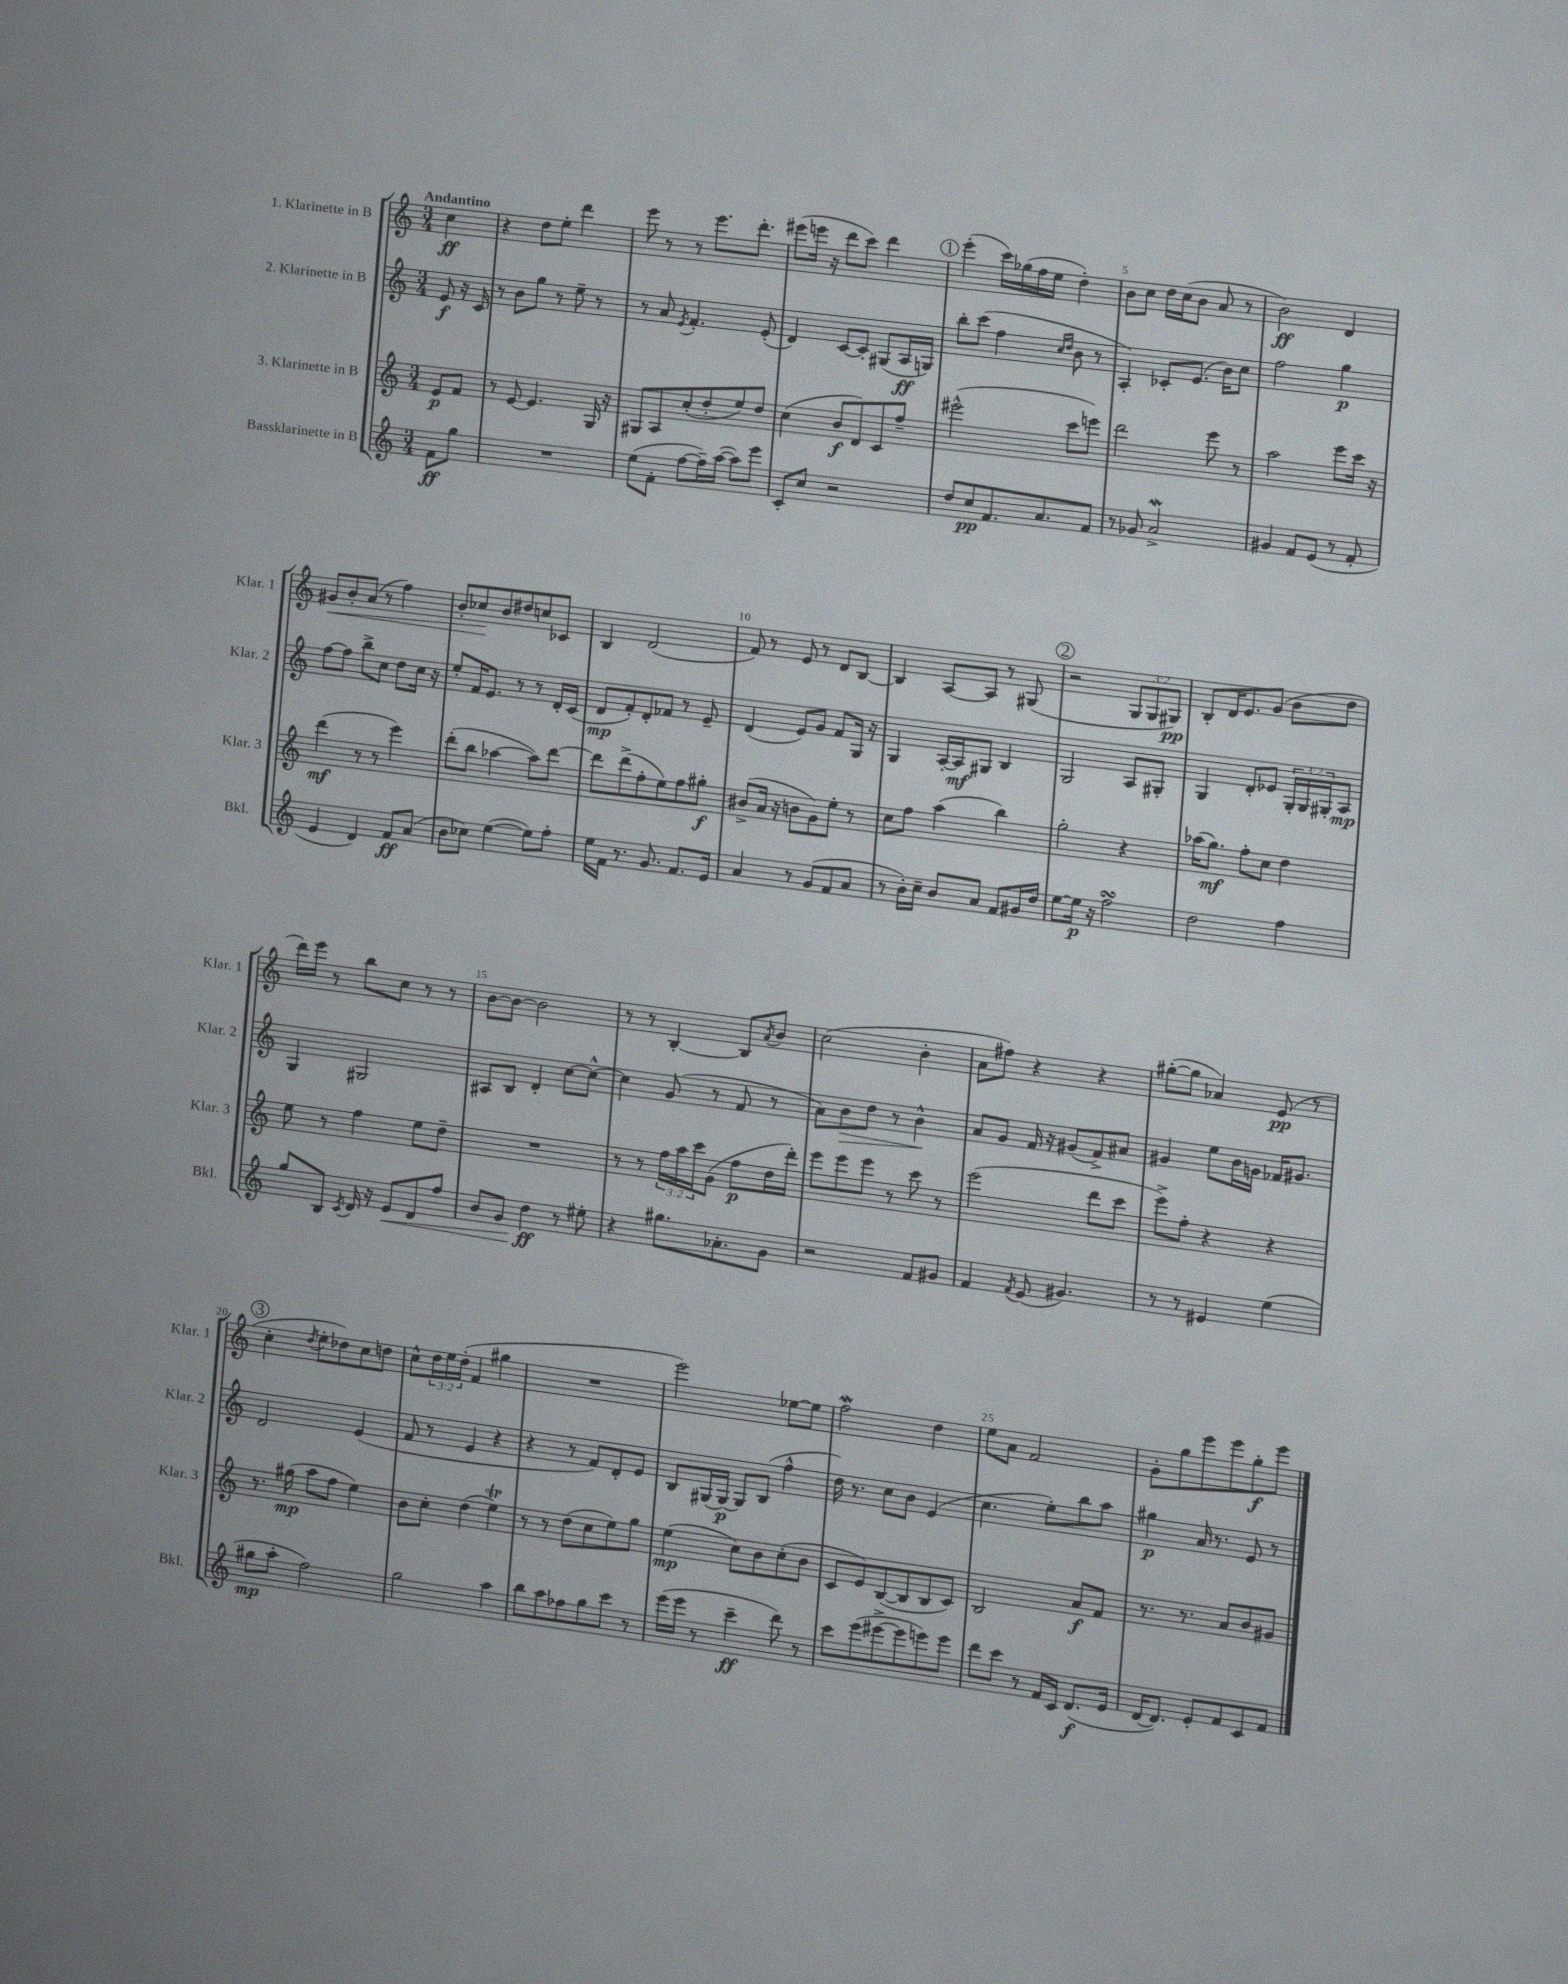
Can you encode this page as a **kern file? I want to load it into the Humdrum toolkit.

**kern	**kern	**kern	**kern
*staff4	*staff3	*staff2	*staff1
*clefG2	*clefG2	*clefG2	*clefG2
*k[]	*k[]	*k[]	*k[]
*M3/4	*M3/4	*M3/4	*M3/4
8f	8e	8e	4cc
8gg	8f	16r	.
.	.	16c	.
=	=	=	=
2.r	8r	8r	4r
.	[8e	8b	.
.	4.e]	8gg	8dd
.	.	8r	8ee'
.	.	8ee~	4ddd
.	16G	8r	.
.	16r	.	.
=	=	=	=
(8ee	8G#	8r	8eee
8f'	8A	8a	8r
.	.	8qe	.
[8ff	(8cc'	4.f'	8r
16ff~])	8dd'	.	8.eee
([16aa	.	.	.
8aa])	8ee)	.	.
.	.	.	8.ddd'
8eee	8dd	(8e'	.
=	=	=	=
8c'	(4cc	4d)	(8eee#
8cc	.	.	16eee
.	.	.	16r
2r	8b	[8c	8ddd
.	8d)	8c']	8ccc)
.	8c	(8G#	4ddd
.	8ff~	16A	.
.	.	16G)	.
=	=	=	=
8dd	(2eee#^^	8bb'	(4eee'
8cc	.	(8ccc	.
8.f	.	4ff	16ccc)
.	.	.	(16gg-
.	.	.	16ff
8.a	.	.	16ee
.	.	16qqcc	.
.	.	16qqdd	.
.	8ccc	8b	4dd')
8f	8eee)	8r	.
=	=	=	=
8r	2ddd	4A')	8b
8g-	.	.	8cc
2a^	.	8c-'	16dd
.	.	.	(16cc
.	.	(8.e	8b
.	8eee	.	8a
.	.	16b)	.
.	8r	8cc	8r
=	=	=	=
4g#	2aa	2ff	2b)
8f	.	.	.
(8e	.	.	.
8r	8eee	4gg	4d
8f'	16ccc	.	.
.	16r	.	.
=	=	=	=
4e	(4ddd	[8ff	8g#
.	.	8ff]	8b'
4d)	8r	8bb^	(8a
.	8r	8cc	8r
8f	4eee)	8dd	4ff)
(8a	.	16cc	.
.	.	16r	.
=	=	=	=
8b	(8ddd'	8ee'	8b'
8cc-)	8bb	16f	8cc-
.	.	8.e	.
([4ee	[4aa-	.	8b
.	.	8r	8dd#
8ee])	8aa-])	8r	8cc
8ff'	[8ddd	16d'	8c-
.	.	(16c	.
=	=	=	=
16ee	8ddd]	8d	4B
16f	.	.	.
8.r	(8ddd^	8f')	.
.	8ff'	8d'	(2d
8.g	.	.	.
.	8ee)	8f-	.
8.f	8ff	8r	.
.	8gg#'	8e~	.
16e	.	.	.
=	=	=	=
4a	(8b#^	(4d	8f)
.	16a	.	8r
.	16r	.	.
8r	8b	8e)	8e
(8g	8g)	8g	8r
8f	8ee'	8f	8d
8a	8r	16G	[8B
.	.	16r	.
=	=	=	=
8r	8cc	4G	4B]
16b')	8ff	.	.
16cc~	.	.	.
8b	(4aa	[16A'	[8A
.	.	16A]	.
8a	.	8G#	8A]
8f	4bb)	4B	8r
16g#	.	.	(8G#
16dd	.	.	.
=	=	=	=
[8ee	2gg'	2G	2r
16ee]	.	.	.
16r	.	.	.
2ff	.	.	.
.	4r	8A	12G
.	.	.	12G
.	.	8G#'	.
.	.	.	12G#)
=	=	=	=
2dd	(16aa-	4G	8B'
.	8.gg)	.	.
.	.	.	16d
.	.	.	8.e
.	8ff'	8d'	.
.	8cc	8e-	(8g
4ff	4dd	24G'	8b
.	.	24G	.
.	.	24G#'	.
.	.	8A	8dd
=	=	=	=
8gg	8ee	4G	16ddd)
.	.	.	16eee
8B	8r	.	8r
8qc	.	.	.
16d	4ff	2G#	8bb
16r	.	.	.
8e	.	.	8cc
8d	8ee	.	8r
8ff	8dd~	.	8r
=	=	=	=
8b	2.r	8A#	[8b
8g	.	8B	8b_
4dd	.	4d'	2b]
8r	.	[8cc	.
8ee#'	.	8cc^^_	.
=	=	=	=
4r	8r	4cc]	8r
.	8r	.	8r
8.gg#	24ff	(8g	[4B'
.	24aa	.	.
.	24ccc	.	.
.	(8g	8r	.
8.a-'	.	.	.
.	8ff	8f	8B]
.	.	.	8qa
8g	16dd	8r	8b
.	16ddd')	.	.
=	=	=	=
2r	8eee	8a)	(2cc
.	8eee	8b	.
.	8eee	8dd	.
.	8r	8r	.
8f	8ccc	4b^^	4b'
8g#	8r	.	.
=	=	=	=
4f	(2eee	8a	8a
.	.	8g	8ff#)
8qf	.	.	.
(8e	.	16f	4r
.	.	16r	.
4.g#)	.	(8g#	.
.	8ddd	8f^)	4r
.	8ccc	8a#	.
=	=	=	=
8r	8eee^)	4g#	([8gg#'
8r	8ff'	.	8gg#]
4e#	4r	8ee	4a-)
.	.	16b	.
.	.	16g	.
(4ee	4r	16f-	(8e
.	.	8.g#	.
.	.	.	8r
=	=	=	=
8gg#	8.r	2d	4cc'
8aa'	.	.	.
.	(16gg#	.	.
.	.	.	8qdd
2ff)	8aa	.	8ee'
.	8ff	.	8dd-)
.	4ee)	(4e	8cc
.	.	.	8dd
=	=	=	=
2gg	8b	8f	8cc^^
.	8cc'	8r	24dd
.	.	.	24ee
.	.	.	(24dd'
.	(4dd	4e	4f
4aa	4ee)	4r	4gg#
=	=	=	=
8bb	8r	4r	2.r
8aa	8r	.	.
8ff-	(8dd	8r	.
8gg	8cc	8f)	.
8ccc	8ee)	8d'	.
8r	8gg	8e	.
=	=	=	=
(16eee	(4ee	8B	2eee)
16eee	.	.	.
8r	.	(16G#	.
.	.	[16G#)	.
4ccc~	8cc)	8G#]	.
.	8b	(8B	.
8ddd)	(8cc'	4ff^^	[8ee-
8r	8b	.	8ee-]
=	=	=	=
8ccc	8c	16dd)	2ff
.	.	8.r	.
(8eee	8e)	.	.
[8eee#^	([8B	8cc	.
8eee#]	8B]	8b	.
8eee)	8B	(4e	4dd
8eee	8c)	.	.
=	=	=	=
8ddd	2B	4.cc	8ee
8ccc	.	.	8a
8r	.	.	2f
16f	.	8ee')	.
16c	.	.	.
(8.d	8a	8bb	.
.	8f	8aa	.
16e	.	.	.
=	=	=	=
[16d	8.r	4gg#	8g'
8.d])	.	.	.
.	.	.	8gg
.	8.r	.	.
8e'	.	16a	8eee
.	.	8.r	.
8f	8a	.	8eee
8c	8b	8e	8gg'
8f	8g#	8r	8eee
==	==	==	==
*-	*-	*-	*-
